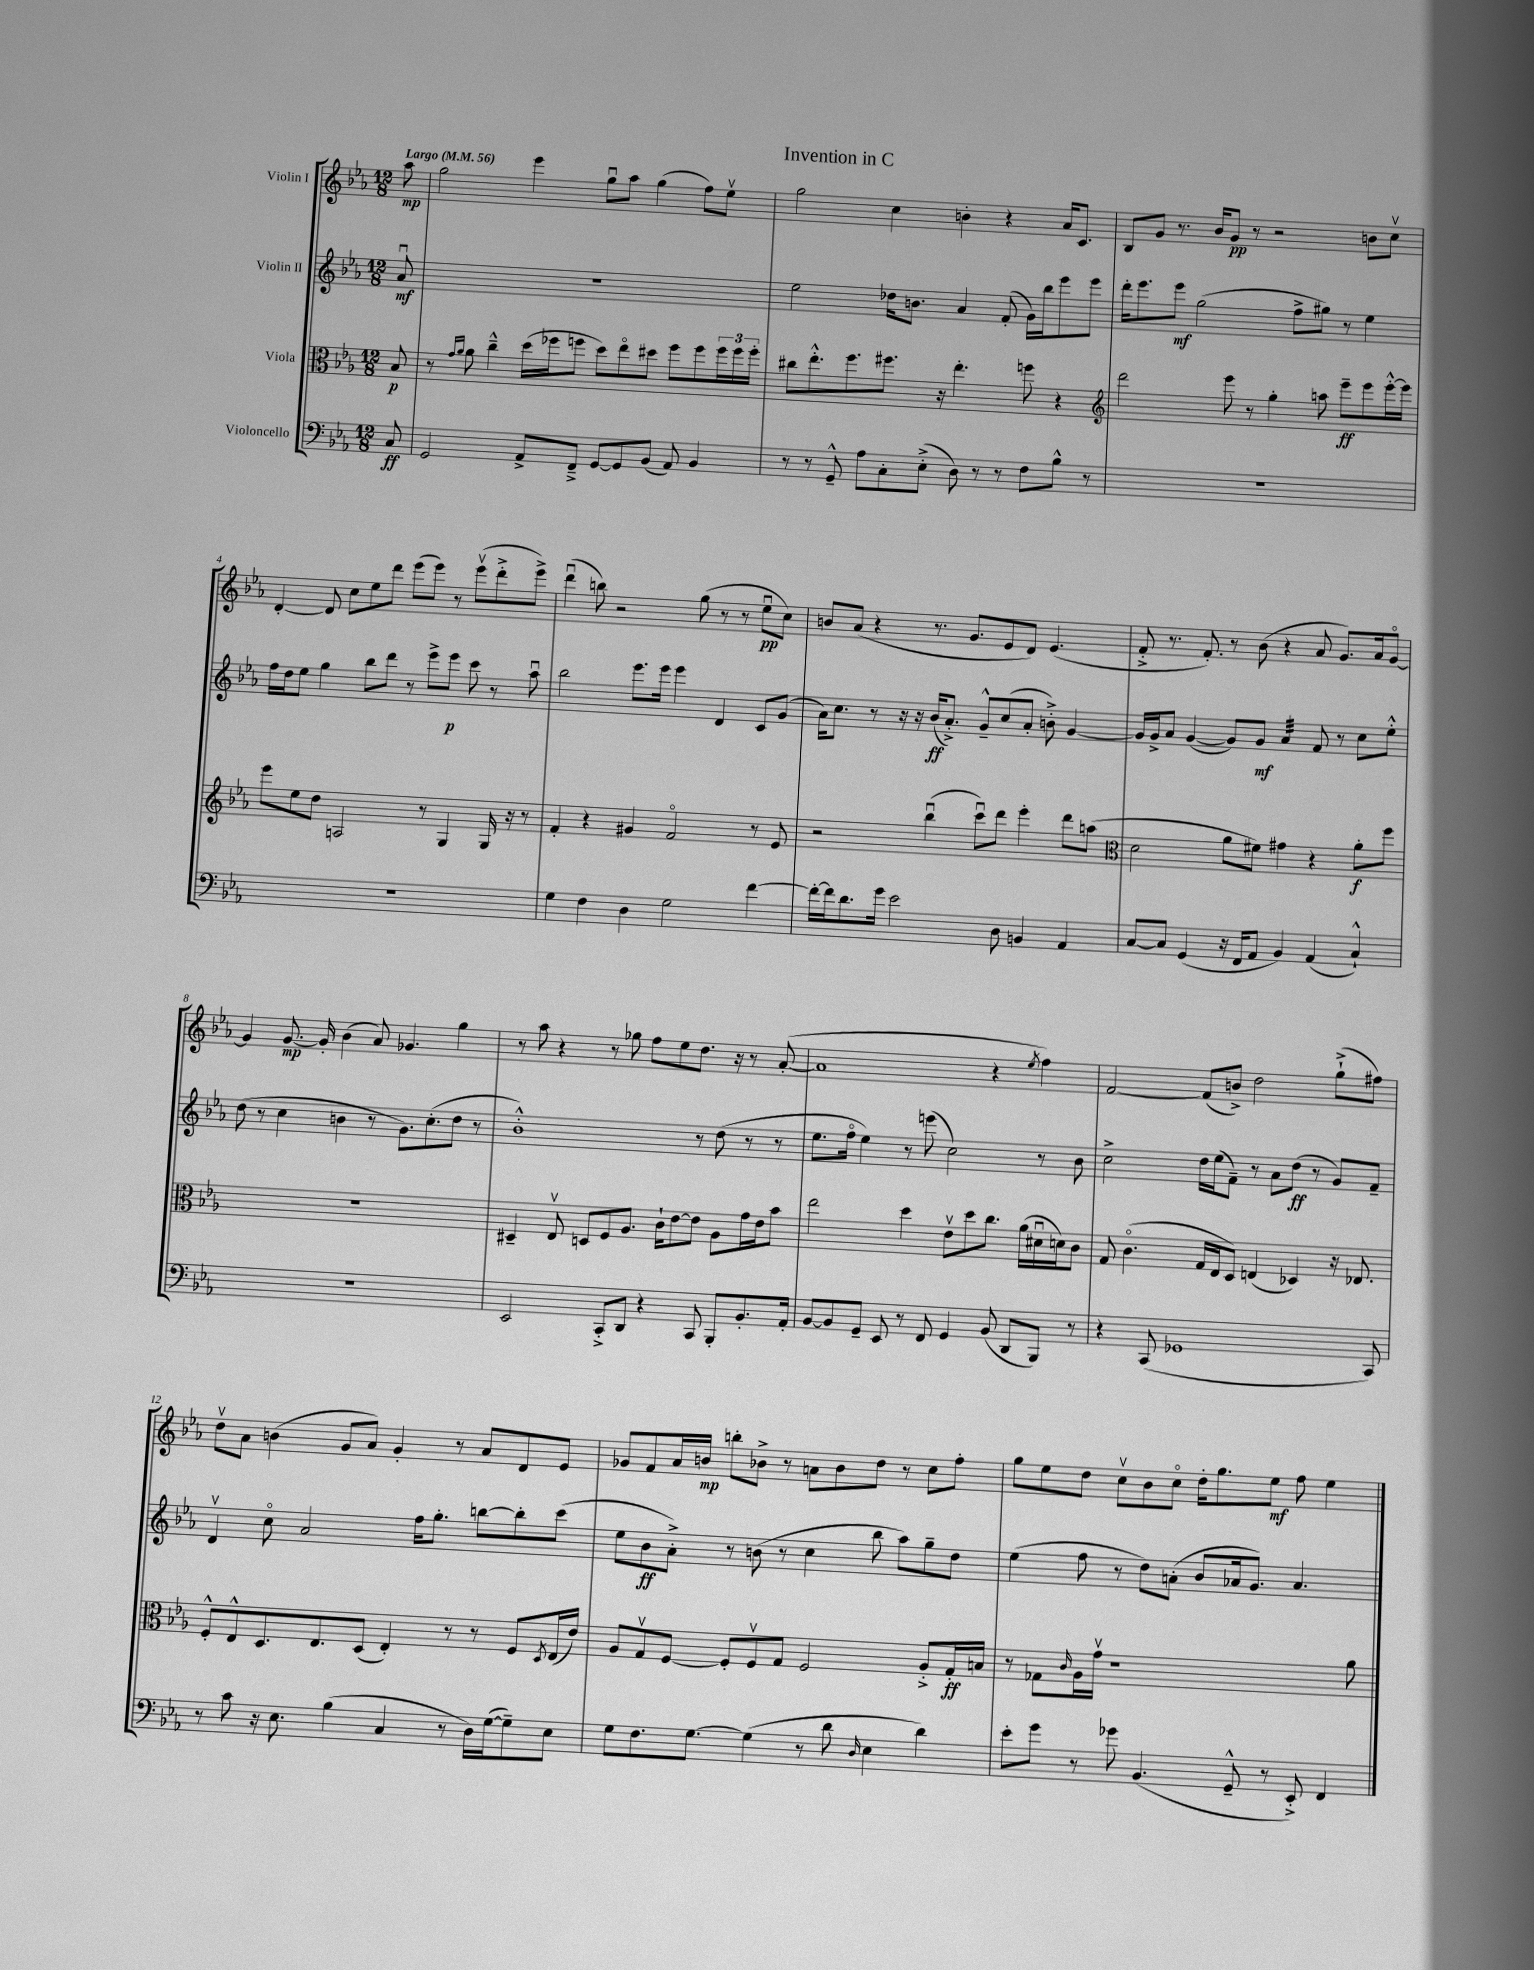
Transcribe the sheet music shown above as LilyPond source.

\header { title = "Invention in C" }
<<
\new StaffGroup <<
\new Staff = "s0" \with { instrumentName = "Violin I" } {
    \clef treble \key ees \major \numericTimeSignature \time 12/8 \partial 8 \tempo "Largo" 4 = 56
    aes''8\mp |
    g''2 ees'''4 g''8\downbow aes''8 g''4( f''8) ees''8\upbow |
    g''2 c''4 b'4-. r4 aes'16 c'8. |
    bes8 g'8 r8. bes'16 g'8\pp r8 r2 b'8 c''8\upbow |
    d'4~-. d'8 c''8 ees''8 d'''8 ees'''8( ees'''8) r8 ees'''8\upbow( d'''8-.-> ees'''8->) |
    d'''4\downbow( b''8) r2 g''8( r8 r8 ees''8\downbow\pp c''8) |
    b'8 aes'8( r4 r8. g'8. ees'8 d'8) ees'4.( |
    f'8-.-> r8. f'8.-.) r8 bes'8( r4 aes'8 g'8.) aes'16 g'8~\flageolet |
    g'4 g'8.~\mp g'16-. bes'4( aes'8) ges'4. g''4 |
    r8 aes''8 r4 r8 ges''8 f''8 ees''8 d''8. r16 r8 aes'8~-.( |
    aes'1 r4 \acciaccatura { ees''8 } f''4) |
    f'2~ f'8( b'8->) d''2 g''8-!->( fis''8) |
    d''8\upbow aes'8 b'4( g'8 aes'8) g'4-. r8 aes'8 d'8 ees'8 |
    ges'8 f'8 aes'16 b'16\mp b''8-. bes'8-> r8 a'8 bes'8 d''8 r8 c''8 f''8-. |
    g''8 ees''8 d''8 c''8\upbow bes'8 c''8\flageolet d''16-. g''8. ees''8\mf f''8 ees''4 \bar "|." |
}
\new Staff = "s1" \with { instrumentName = "Violin II" } {
    \clef treble \key ees \major \numericTimeSignature \time 12/8 \partial 8
    aes'8\downbow\mf |
    R1. |
    ees''2 des''16 b'8. aes'4 f'8-.( g'16) bes''16 ees'''8 ees'''8 |
    d'''16-. ees'''8. ees'''8\mf g''2( f''8-> gis''8) r8 ees''4 |
    f''16 d''16 ees''8 g''4 bes''8 d'''8 r8 ees'''8-> ees'''8\p c'''8 r8 aes''8\downbow |
    bes''2 ees'''8. ees'''16 ees'''4 d'4 c'8 g'8( |
    aes'16) c''8. r8 r16 r16 bes'16\ff( aes'8.-.->) g'8---^ c''8( aes'8-. b'8-.->) g'4~ |
    g'16 g'16-> aes'8 g'4~( g'8) g'8\mf aes'4:32 f'8 r8 c''8 ees''8-.-^ |
    d''8( r8 c''4 b'4 r8 g'8.) c''8.-.( d''8 r8 |
    bes'1-.-^) r8 d''8( r8 r8 |
    ees''8. f''16\flageolet ees''4) r8 e'''8( c''2) r8 bes'8 |
    c''2-> d''16 ees''16( f'8--) r8 aes'8 d''8\ff( r8 g'8) f'8-- |
    d'4\upbow c''8\flageolet aes'2 f''16 g''8.-. b''8~ b''8-. c'''8( |
    ees''8 bes'8\ff aes'8-.->) r8 b'8( r8 c''4 bes''8 aes''8) g''8-- d''8 |
    ees''4( f''8 r8 d''8) a'8-.( bes'8 aes'16 g'8.) aes'4. \bar "|." |
}
\new Staff = "s2" \with { instrumentName = "Viola" } {
    \clef alto \key ees \major \numericTimeSignature \time 12/8 \partial 8
    bes8\p |
    r8 \grace { g'16 aes'16 } aes'8 c''4---^ d''16( fes''16 f''8 d''8) ees''8\flageolet dis''8 f''8 f''8 \tuplet 3/2 { f''16 f''16 f''16-. } |
    cis''8 ees''8.-.-^ f''8. fis''8. r16 ees''4.-. f''8 r4 |
    \clef treble d'''2 ees'''8 r8 g''4-. a''8 ees'''8--\ff ees'''8 ees'''16~-.-^ ees'''16 |
    ees'''8 ees''8 d''8 a2 r8 g4 g16 r16 r8 |
    f'4-. r4 gis'4 f'2\flageolet r8 ees'8 |
    r2 bes''4\downbow( c'''8\downbow) d'''8 ees'''4-. d'''8 a''8( |
    \clef alto d'2 aes'8 fis'8) gis'4 r4 aes'8-.\f f''8 |
    R1. |
    dis4-- ees8\upbow d8 f8 aes8. c'16-! ees'8~ ees'8 aes8 g'16 ees'16 bes'8 |
    ees''2 d''4 ees'8\upbow d''8 c''8. aes'16( dis'16\downbow d'16) c'8 |
    g8 c'4.\flageolet( g16 ees16 d8) e4( des4) r16 ees8. |
    f8-.-^ ees8-^ d8. ees8. d8( ees4-.) r8 r8 f8 \acciaccatura { d8 } ees16( ees'16) |
    aes8 g8\upbow f8~ f8-. f8\upbow g8 f2 aes8-.-> g16-.\ff b16 |
    r8 ges8 \grace { c'16 } aes16 g'16\upbow r1 aes'8 \bar "|." |
}
\new Staff = "s3" \with { instrumentName = "Violoncello" } {
    \clef bass \key ees \major \numericTimeSignature \time 12/8 \partial 8
    c8\ff |
    g,2 aes,8-> f,8---> g,8~ g,8 bes,8( aes,8) bes,4 |
    r8 r8 g,8---^ aes8 c8-. ees8-.->( d8) r8 r8 f8 bes8-^ r8 |
    R1. |
    R1. |
    g4 f4 d4 g2 f'4~ |
    f'16~-. f'16 d'8. g'16 ees'2 d8 b,4 aes,4 |
    c8~ c8 g,4( r16 f,16 aes,8 bes,4) aes,4( c4-!-^) |
    R1. |
    ees,2 c,8-.-> d,8 r4 c,8 bes,,8-. bes,8.-. aes,16-. |
    bes,8~ bes,8 g,8-- ees,8 r8 f,8 g,4 bes,8( d,8 bes,,8) r8 |
    r4 c,8( ges,1 c,8) |
    r8 c'8 r16 ees8. bes4( c4 r8 d16) g16~( g8--) ees8 |
    g8 f8. g8.~ g4( r8 d'8 \grace { d16 } ees4 d'4) |
    ees'8-. g'8 r8 ges'8 bes,4.( g,8---^ r8 ees,8-.->) f,4 \bar "|." |
}
>>
>>
